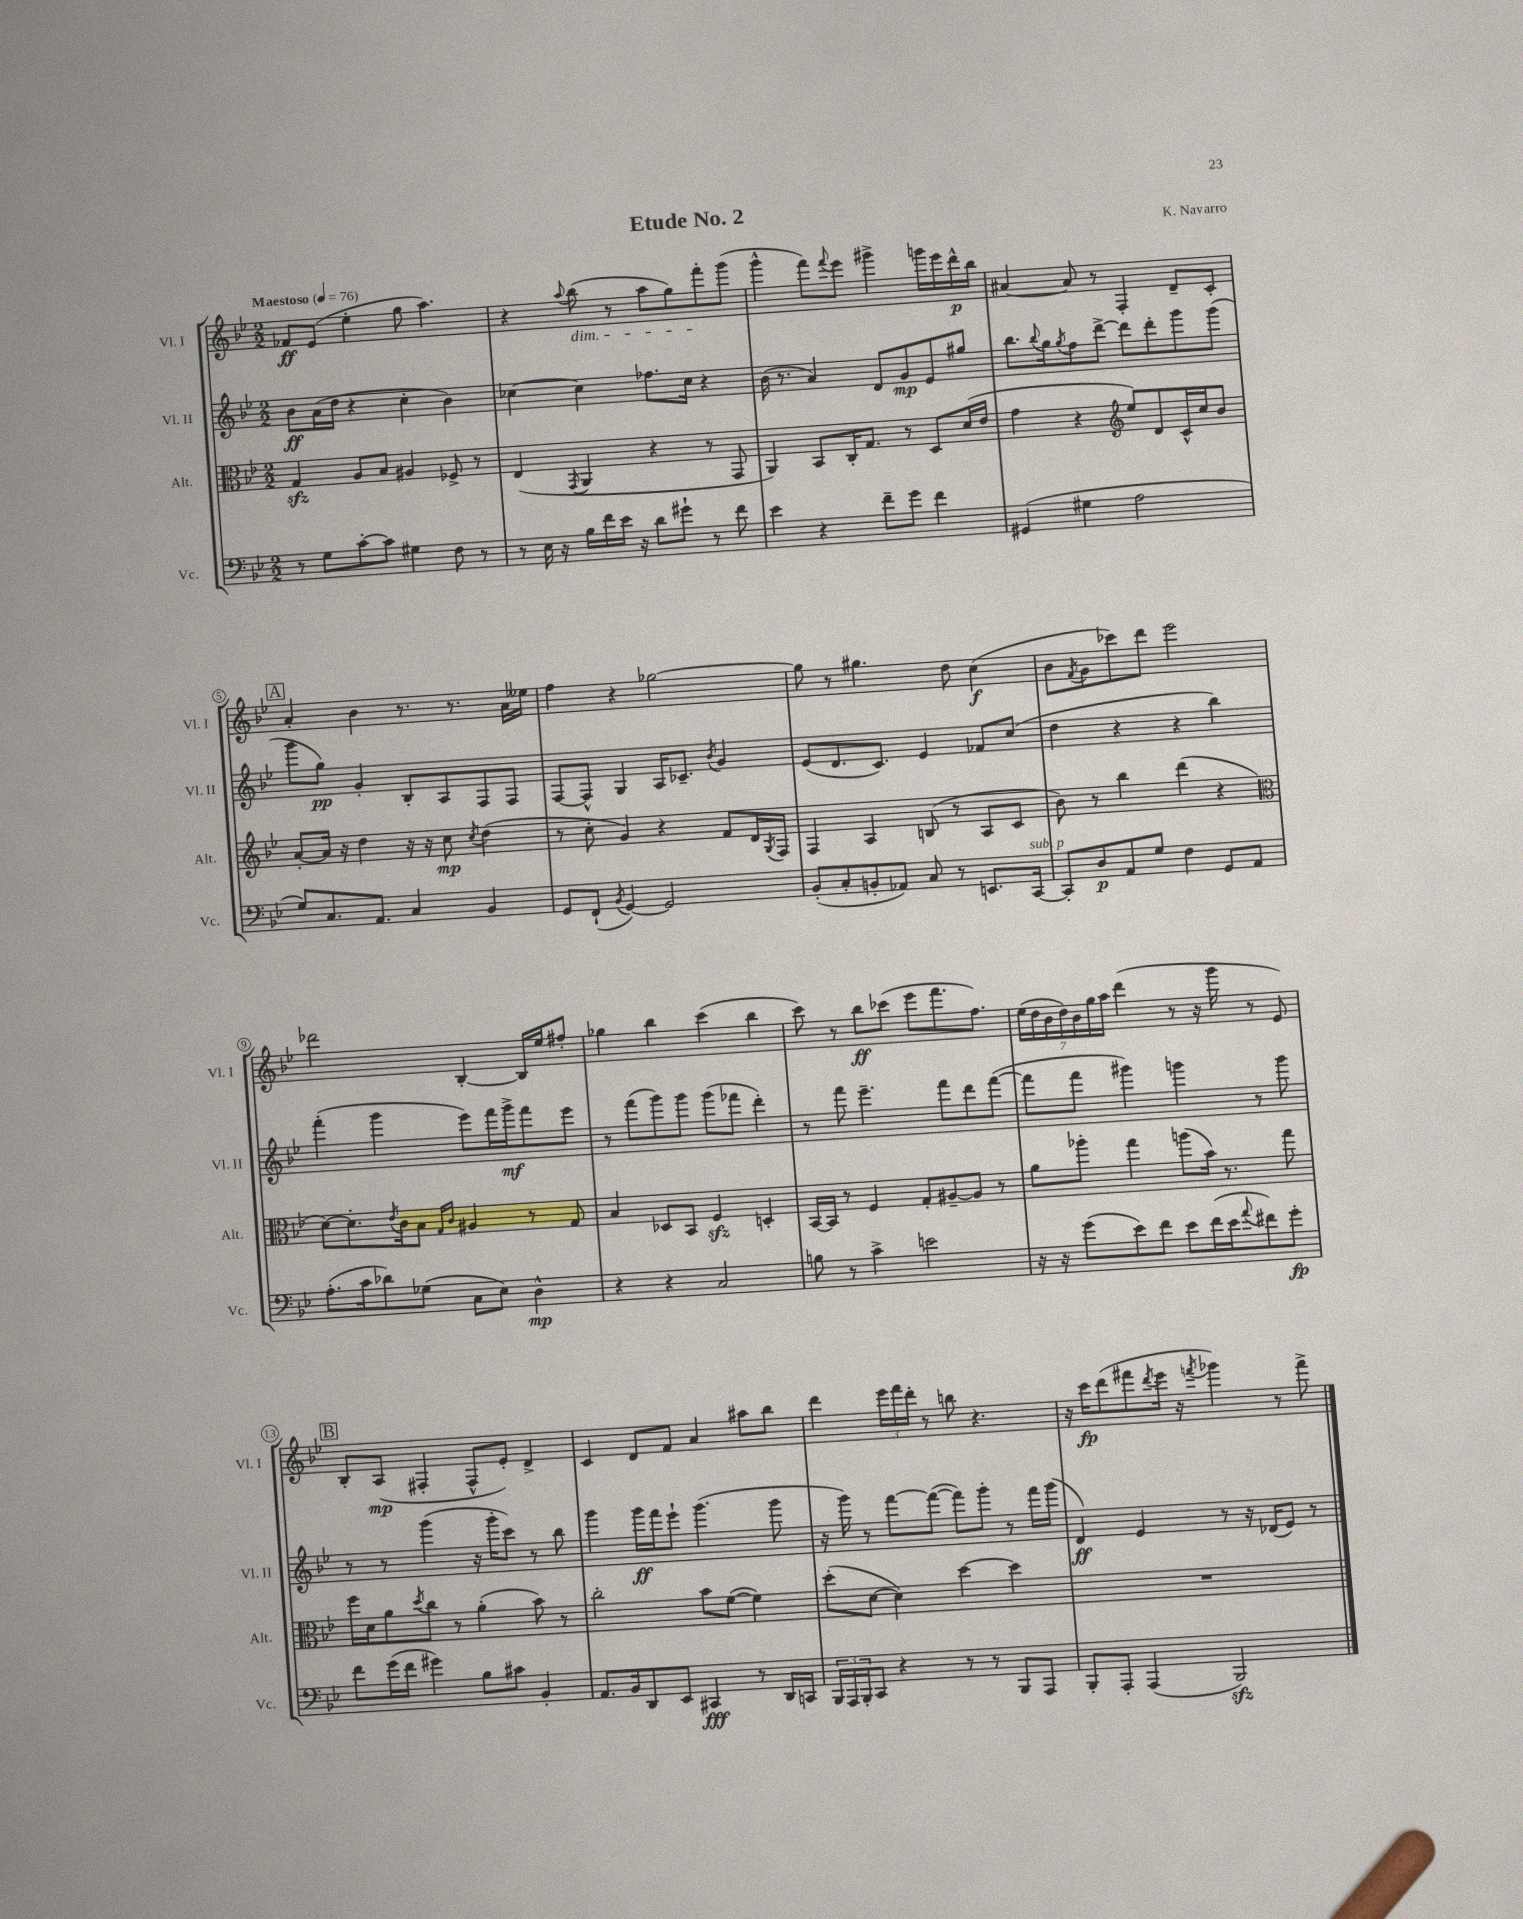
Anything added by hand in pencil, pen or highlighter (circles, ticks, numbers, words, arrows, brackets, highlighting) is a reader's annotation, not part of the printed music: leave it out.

**kern	**kern	**kern	**kern
*staff4	*staff3	*staff2	*staff1
*clefF4	*clefC3	*clefG2	*clefG2
*k[b-e-]	*k[b-e-]	*k[b-e-]	*k[b-e-]
*M2/2	*M2/2	*M2/2	*M2/2
*MM76	*MM76	*MM76	*MM76
8r	4G	8b-	8f-
8G	.	(16a	(8e-
.	.	16dd	.
[8c'	8A	4r	4ee-'
8c]	8B-	.	.
4G#	4A#	4cc'	8gg
.	.	.	4.aa)
8F	8F-^	4b-)	.
8r	8r	.	.
=	=	=	=
8r	(4E-	[4cc-	4r
16E-	.	.	.
16r	.	.	.
.	8qGG	.	8qqaa
16B-	4AA	4cc-]	(8bb-
16f	.	.	.
16e-	.	.	8r
16r	.	.	.
8d	4r	8.ff-	8aa
8g#`	.	.	8gg)
.	.	16cc-	.
8r	8r	4r	8fff'
8f	8GG	.	(8ggg
=	=	=	=
4e-	4AA)	(16b-	4ggg^^
.	.	8.r	.
4r	8BB-	4a)	8fff)
.	.	.	8qqfff
.	16C'	.	8eee-
.	8.G	.	.
8f~	.	8d	4ggg#^
8g	8r	8g	.
4f	8D	8e-	16ggg
.	.	.	16eee-
.	(16d	8gg#	16ddd^^
.	16e-	.	16bb-
=	=	=	=
(4GG#	4g	8.bb-	[4a#
.	.	8qqbb-	.
.	.	16gg	.
.	.	8qgg	.
4G#	4r	8ff	8a#]
.	.	[8ddd^	8r
*	*clefG2	*	*
2A	8ee-)	8ddd]	4F'
.	8d	8ddd'	.
.	16c^^	8ggg	8d~
.	16cc	.	.
.	8b-	(8ggg	8c'
=	=	=	=
8G)	[8a'	8ggg	4a'
8.C	16a]	8gg)	.
.	16r	.	.
.	4dd	4g'	4b-
8.AA	.	.	.
4C	16r	8B-'	8.r
.	16r	.	.
.	8cc	8A	.
.	.	.	8.r
.	8qcc	.	.
4BB-	(4dd	8F	.
.	.	8F	16a
.	.	.	16ee--
=	=	=	=
8GG	8r	[8F	4ff
(8FF`	8cc'	8F^^]	.
8qBB-	.	.	.
[4GG)	4g)	4G	4r
2GG]	4r	16A	[2gg-
.	.	8.c-~	.
.	.	8qb-	.
.	8f	4g	.
.	16d	.	.
.	8qG	.	.
.	16F	.	.
=	=	=	=
(8BB-'	4F	(8e-	8gg-]
8C'	.	8.d	8r
8BB'	4A	.	4.gg#
.	.	8.c)	.
8AA-)	.	.	.
8C	(8B	4e-	.
8r	8r	.	8dd
8.EE	8A	8f-	(4cc
.	8c	(8cc	.
[16CC	.	.	.
=	=	=	=
8CC']	8b-)	4dd	8b-
.	.	.	8qf
8D	8r	.	8g
8AA	4bb-	4r	8ccc-)
8G	.	.	8ddd
4F	(4ddd	4r	2eee-
8GG	4r	4bb-)	.
8AA	.	.	.
=	=	=	=
*	*clefC3	*	*
(8.A'	[8d)	(4fff'	2ddd-
.	8.d']	.	.
16c	.	.	.
8d-)	.	4ggg	.
.	8qe-	.	.
.	16c	.	.
(8G-	8B-	.	.
.	16qqG	.	.
.	16qqc	.	.
8C	4A#	8eee-)	[4B-'
8E-)	.	16fff	.
.	.	16ggg^	.
4D^^	8r	8fff	16B-]
.	.	.	16ee-
.	8G	8eee-	8ff#'
=	=	=	=
4r	4B-	8r	4gg-
.	.	(8fff	.
4r	8D-	8ggg)	4bb-
.	8BB-	8ggg	.
2C	4F	(8ggg	(4ccc
.	.	8fff-	.
.	4D'	4ddd')	4bb-
=	=	=	=
8B	[16BB-	8r	8ccc)
.	16BB-]	.	.
8r	8r	8fff	8r
4c^	4F	4.eee-~	8bb-
.	.	.	(8ccc-
2e	8G'	.	8eee-
.	[8A#~	8fff	8.fff
.	8A#]	8ddd	.
.	.	.	8.ff)
.	8r	([8fff	.
=	=	=	=
16r	8a	8fff]	(28ee-
.	.	.	28dd
16r	.	.	.
.	.	.	28b-
.	.	.	28dd)
(8g	8aa-'	8fff	.
.	.	.	28b-
.	.	.	28gg
.	.	.	28aa
8e-)	4gg	4ggg#)	(4ddd
8f	.	.	.
8e-	(8aa	4ggg	8r
(16f	16b-)	.	16r
16e-	8.r	.	16ggg
8qqa	.	.	.
8f#)	.	8r	8r
8g'	8gg	8ggg	8e-)
=	=	=	=
8f	16ff	8r	8B-'
.	16d	.	.
(16g	8a	8r	(8A
16f	.	.	.
.	8qdd	.	.
4g#)	8cc	(4ggg	4F#'
.	8r	.	.
8B-	(4a'	16r	8F#^^
.	.	16ggg'	.
8c#	.	8ccc)	8e-')
4BB-'	8b-)	8r	4d^
.	8r	8bb-	.
=	=	=	=
8.AA	2cc'	4ggg	4c
16BB-	.	.	.
8DD	.	16ggg	8d
.	.	16fff	.
8EE-	.	8eee-`	8f
4CC#	8b-	(4.ggg	4a
.	([8f	.	.
8r	4f])	.	8aa#
16DD	.	8ggg	8bb-
16CC	.	.	.
=	=	=	=
24BBB-	(8dd'	16r	4ddd
24AAA	.	.	.
.	.	16ggg)	.
24BBB-'	.	.	.
8CC	[8d	8r	.
4r	4d])	[8fff	24eee-
.	.	.	24fff
.	.	.	24ddd'
.	.	(8fff_	8r
8r	[4dd	8fff])	8bb
8r	.	8ggg'	4.r
8BBB-	4dd]	8r	.
8AAA	.	16fff	.
.	.	(16ggg	.
=	=	=	=
8BBB-'	1r	4d)	16r
.	.	.	16ccc
8AAA'	.	.	(8ddd
(4AAA	.	4e-	8fff#
.	.	.	8qddd
.	.	.	16eee-
.	.	.	16r
.	.	.	8qfff
2BBB-)	.	8r	4ggg-)
.	.	16r	.
.	.	(16d-	.
.	.	8e-)	8r
.	.	8r	8fff^
==	==	==	==
*-	*-	*-	*-
